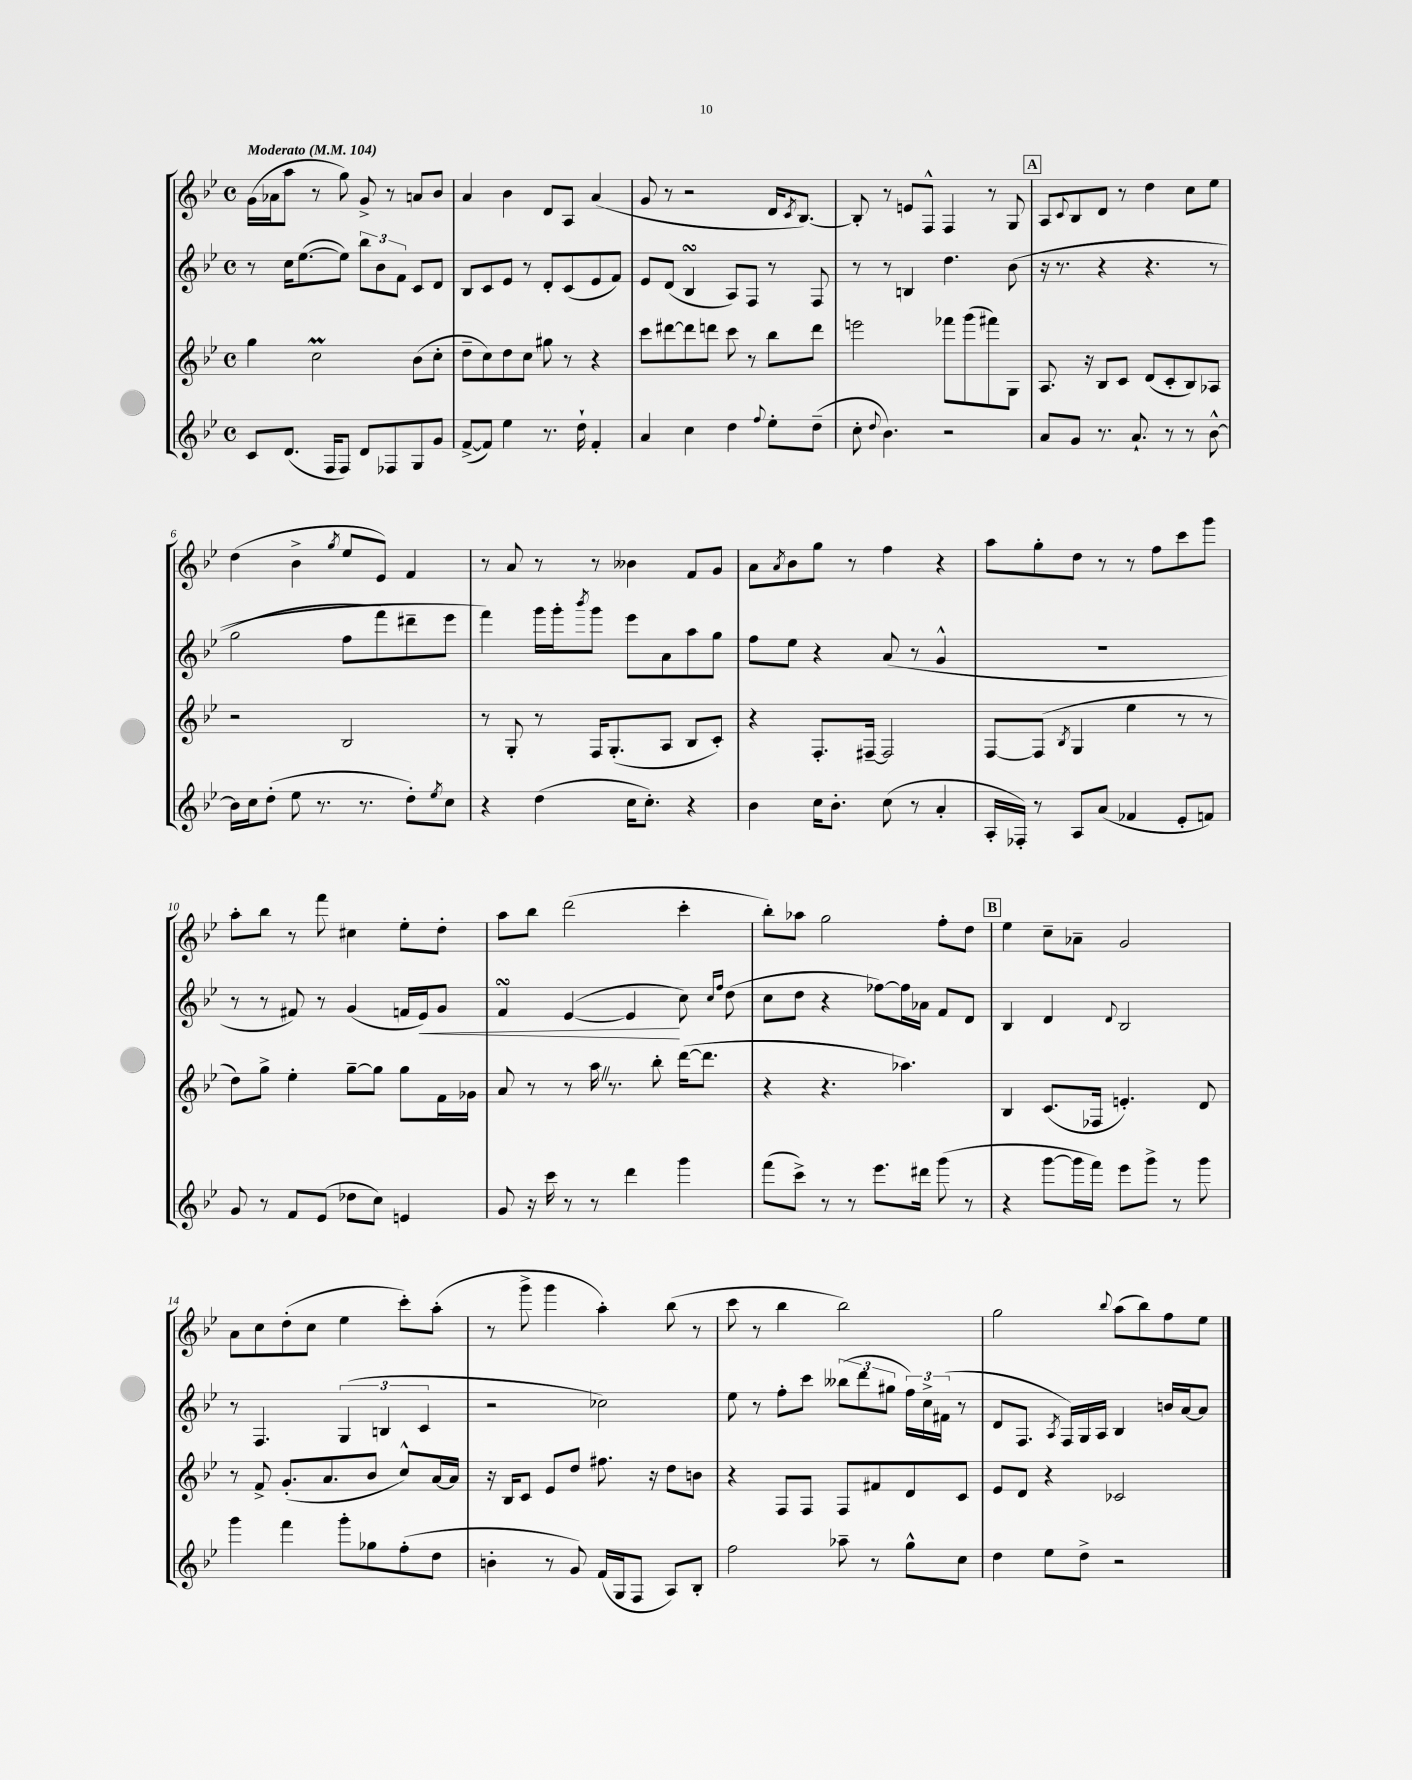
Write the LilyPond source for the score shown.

<<
\new StaffGroup <<
\new Staff = "s0" {
    \clef treble \key bes \major \defaultTimeSignature \time 4/4 \tempo "Moderato" 4 = 104
    g'16( aes'16 a''8 r8 g''8) g'8-> r8 a'8 bes'8 |
    a'4 bes'4 d'8 a8 a'4( |
    g'8 r8 r2 d'16 \acciaccatura { c'8 } bes8.~) |
    bes8-. r8 e'8 f8-^ f4 r8 g8 |
    \mark \markup { \box "A" } a8 \appoggiatura { c'8 } bes8 d'8 r8 d''4 c''8 ees''8 |
    d''4( bes'4-> \acciaccatura { g''8 } ees''8 ees'8) f'4 |
    r8 a'8 r8 r8 beses'4 f'8 g'8 |
    a'8 \acciaccatura { a'8 } bes'8 g''8 r8 f''4 r4 |
    a''8 g''8-. d''8 r8 r8 f''8 c'''8 g'''8 |
    a''8-. bes''8 r8 f'''8 cis''4 ees''8-. d''8-. |
    a''8 bes''8 d'''2( c'''4-. |
    bes''8-.) aes''8 g''2 f''8-. d''8 |
    \mark \markup { \box "B" } ees''4 c''8-- aes'8-- g'2 |
    a'8 c''8 d''8-.( c''8 ees''4 c'''8-.) a''8-.( |
    r8 g'''8-> g'''4 a''4-.) bes''8( r8 |
    c'''8 r8 bes''4 bes''2) |
    g''2 \appoggiatura { bes''8 } a''8( bes''8) f''8 ees''8 \bar "|." |
}
\new Staff = "s1" {
    \clef treble \key bes \major \defaultTimeSignature \time 4/4
    r8 c''16 ees''8.~( ees''8) \tuplet 3/2 { bes''8 bes'8 f'8 } c'8 d'8 |
    bes8 c'8 ees'8 r8 d'8-. c'8( ees'8 f'8) |
    ees'8 d'8( bes4\turn a8) f8 r8 f8 |
    r8 r8 b4 d''4. bes'8(\( |
    \mark \markup { \box "A" } r16 r8. r4 r4. r8 |
    g''2 f''8 f'''8) dis'''8-- ees'''8 |
    f'''4\) g'''16 g'''16-. \acciaccatura { bes'''8 } g'''8 ees'''8 a'8 a''8 g''8 |
    f''8 ees''8 r4 a'8( r8 g'4-^ |
    R1 |
    r8 r8 fis'8) r8 g'4( f'16 ees'16\<) g'8 |
    f'4\turn ees'4~( ees'4\! c''8) \grace { c''16 f''16 } d''8( |
    c''8 d''8 r4 fes''8~) fes''16 aes'16 f'8 d'8 |
    \mark \markup { \box "B" } bes4 d'4 \appoggiatura { d'8 } bes2 |
    r8 f4. \tuplet 3/2 { g4( b4 c'4 } |
    r2 ces''2) |
    ees''8 r8 f''8-. c'''8 \tuplet 3/2 { beses''8( d'''8 gis''8 } \tuplet 3/2 { f''16) c''16-> fis'16( } r8 |
    d'8 f8. \acciaccatura { a8 } f16) g16 a16 bes4 b'16 a'16~ a'8 \bar "|." |
}
\new Staff = "s2" {
    \clef treble \key bes \major \defaultTimeSignature \time 4/4
    g''4 c''2\prall bes'8( c''8-. |
    d''8-- c''8) d''8 c''8 gis''8 r8 r4 |
    c'''8 dis'''8~ dis'''8 d'''8 c'''8 r8 bes''8 d'''8 |
    e'''2 fes'''8 g'''8( fis'''8) g8 |
    \mark \markup { \box "A" } a8. r16 bes8 c'8 d'8( c'8-. bes8) aes8 |
    r2 bes2 |
    r8 g8-. r8 f16 g8.-.( a8 bes8 c'8-.) |
    r4 f8.-. fis16~-- fis2 |
    f8~ f8( \acciaccatura { bes8 } g4 ees''4 r8 r8 |
    d''8) g''8-> ees''4-. g''8~-- g''8 g''8 f'16 ges'16 |
    a'8 r8 r8 a''16 \once \override BreathingSign.text = \markup { \musicglyph "scripts.caesura.straight" } \breathe r8. bes''8-. d'''16~( d'''8. |
    r4 r4. aes''4.) |
    \mark \markup { \box "B" } bes4 c'8.( fes16 e'4.-.) d'8 |
    r8 f'8-> g'8.-.( a'8. bes'8 c''8-^) a'16~ a'16 |
    r16 bes16 c'8 ees'8 d''8 fis''8. r16 d''8 b'8 |
    r4 f8 f8 f8 fis'8 d'8 c'8 |
    ees'8 d'8 r4 ces'2 \bar "|." |
}
\new Staff = "s3" {
    \clef treble \key bes \major \defaultTimeSignature \time 4/4
    c'8 d'8.( f16 f8) d'8 fes8 g8 g'8 |
    f'8~->( f'8) ees''4 r8. d''16-! f'4-. |
    a'4 c''4 d''4 \appoggiatura { f''8 } ees''8-. d''8--( |
    c''8-. \appoggiatura { d''8 } bes'4.) r2 |
    \mark \markup { \box "A" } a'8 g'8 r8. a'8.-! r8 r8 bes'8~-^ |
    bes'16 c''16 d''8-.( ees''8 r8. r8. d''8-.) \acciaccatura { ees''8 } c''8 |
    r4 d''4( c''16 c''8.-.) r4 |
    bes'4 c''16 bes'8.-. c''8( r8 a'4-. |
    a16-. fes16-.) r8 a8 a'8( fes'4 ees'8-. f'8) |
    g'8 r8 f'8 ees'8( des''8 c''8) e'4 |
    g'8 r16 c'''16 r8 r8 d'''4 g'''4 |
    f'''8( c'''8->) r8 r8 ees'''8. dis'''16 g'''8( r8 |
    \mark \markup { \box "B" } r4 g'''8~ g'''16 f'''16) ees'''8 g'''8-> r8 g'''8 |
    g'''4 f'''4 g'''8-. ges''8 f''8-.( d''8 |
    b'4-. r8 g'8) f'16( g16 f8 a8) bes8-. |
    f''2 aes''8-- r8 g''8-^ c''8 |
    d''4 ees''8 d''8-> r2 \bar "|." |
}
>>
>>
